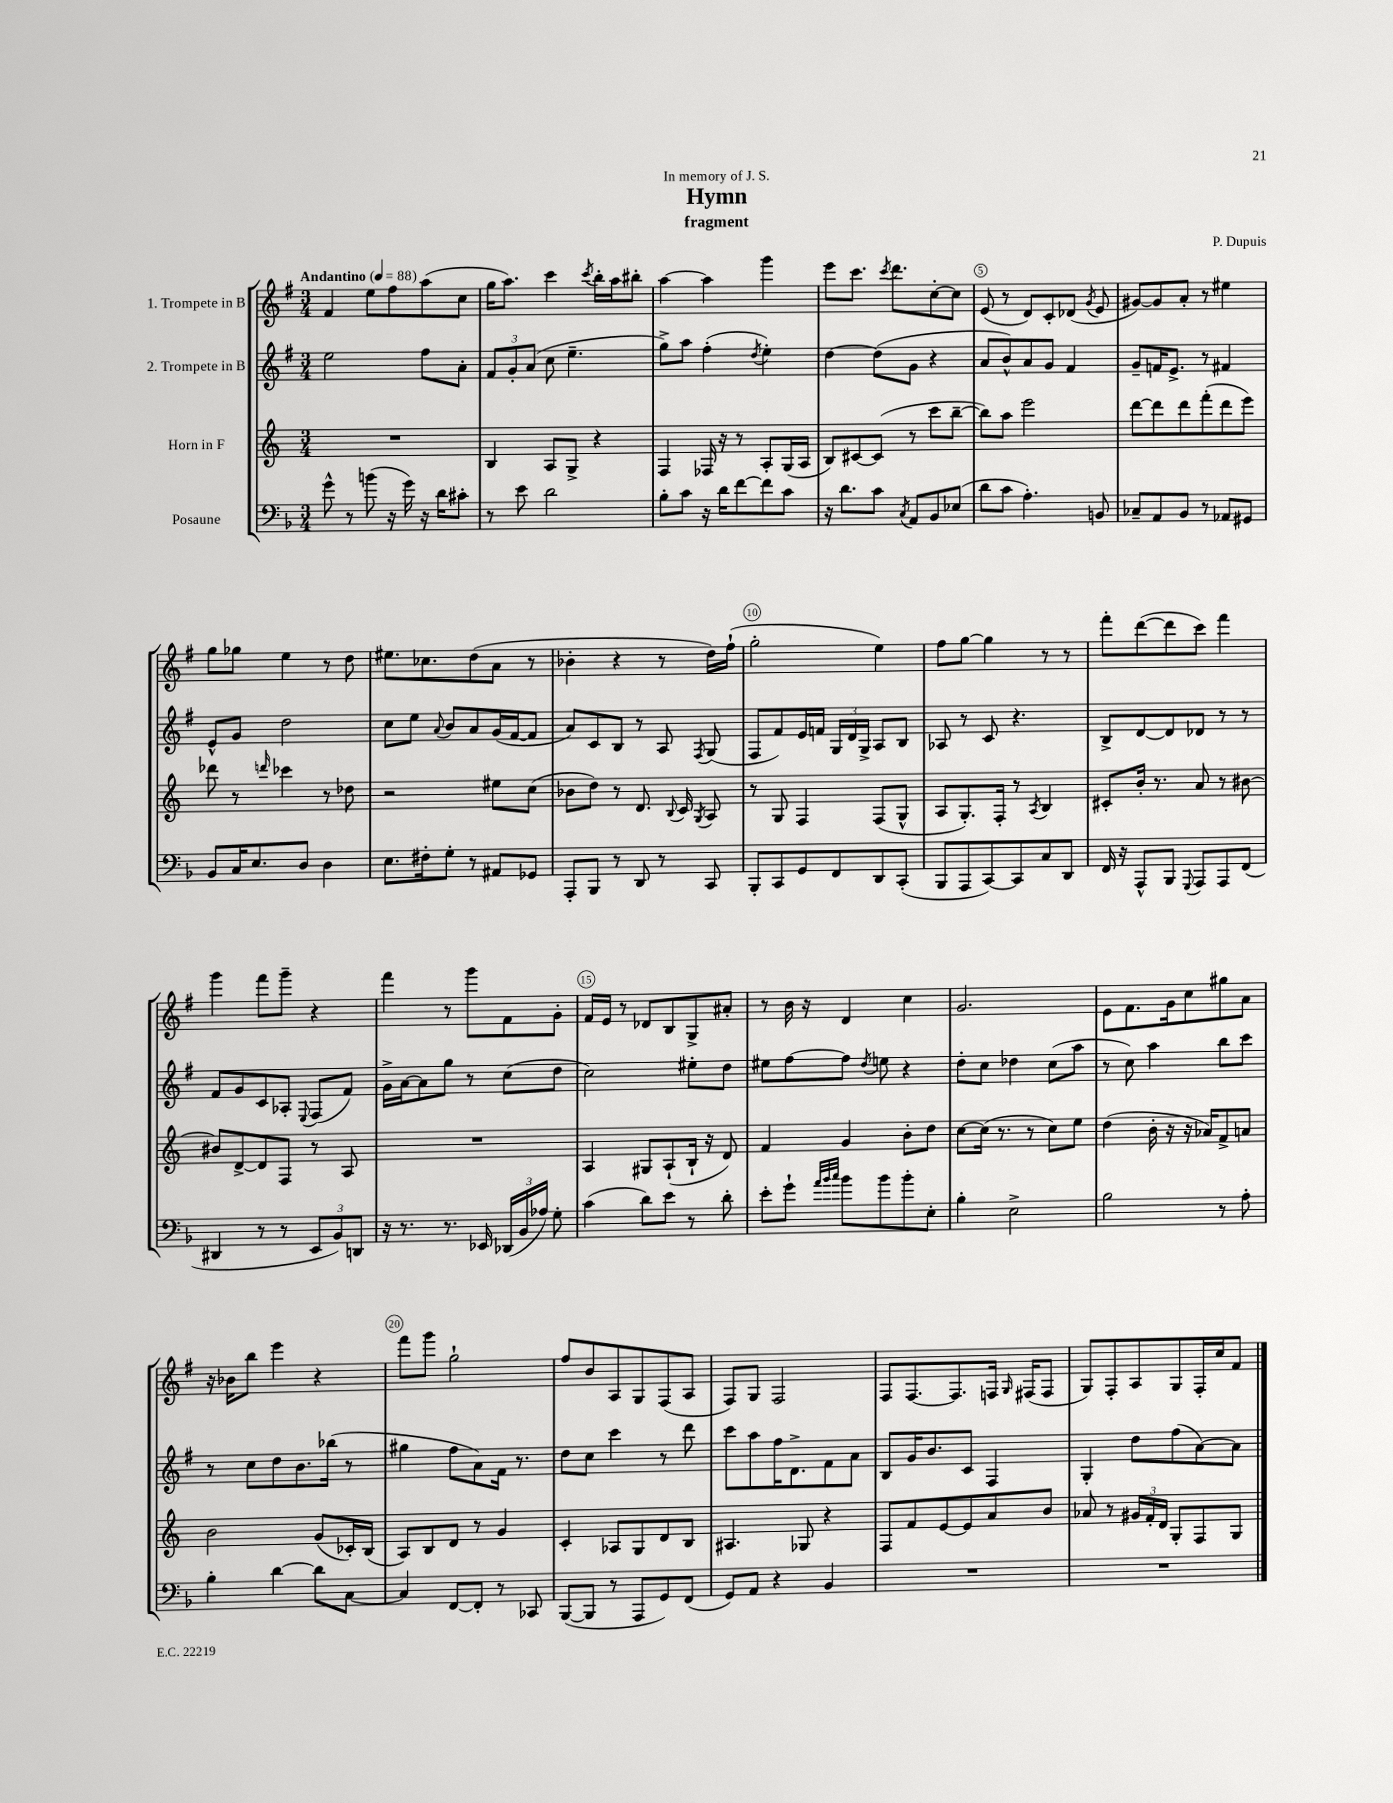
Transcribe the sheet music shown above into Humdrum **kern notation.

**kern	**kern	**kern	**kern
*staff4	*staff3	*staff2	*staff1
*clefF4	*clefG2	*clefG2	*clefG2
*k[b-]	*k[]	*k[f#]	*k[f#]
*M3/4	*M3/4	*M3/4	*M3/4
*MM88	*MM88	*MM88	*MM88
8g^^\	2.r	2ee\	4f#/
8r	.	.	.
(8b\	.	.	8ee\L
16r	.	.	8ff#\
16g\)	.	.	.
16r	.	8ff#\L	(8aa\
16d\LK	.	.	.
8c#'\J	.	8a'\J	8cc\J
=	=	=	=
8r	4B/	12f#/L	16gg\LK
.	.	.	8.aa\J)
.	.	12g'/	.
8e\	.	.	.
.	.	(12a/J	.
2d\	8A/L	8cc\	4ccc\
.	8G^/J	4.ee~\	.
.	.	.	8qccc/
.	4r	.	16bb'\LL
.	.	.	16aa\J
.	.	.	8bb#'\J
=	=	=	=
8B-'\L	4F/	8gg^\L)	[4aa\
8c\J	.	8aa\J	.
16r	16F-/	(4ff#'\	4aa\]
16d\LK	16r	.	.
[8f\	8r	.	.
.	.	8qdd/	.
8f\]	8A'/L	4ee'\)	4ggg\
8c\J	(16G/L	.	.
.	16A/JJ	.	.
=	=	=	=
16r	8B/L)	[4dd\	8eee\L
8.d\L	.	.	.
.	[8c#/	.	8.ccc\J
8c\J	(8c#/]J	(8dd\]L	.
.	.	.	8qccc/
.	.	.	8.ddd\L
8qC/	.	.	.
8AA/L	8r	8g\J	.
8BB-/	8ccc\L	4r	[8cc'\
(8E-/J	[8bb~\J	.	8cc\]J
=	=	=	=
8d\L	8bb\]L)	8a/L	(8e/
8c\J	8aa\J	8b^^/)	8r
4.A'\)	2eee\	8a/	8d/L)
.	.	8g/J	8c'/
.	.	4f#/	(8d-/J
.	.	.	8qg/
8BB/	.	.	8e/
=	=	=	=
8C-~/L	[8ddd\L	8g~/L	[8g#/L)
8AA/	8ddd\]	16f/K	8g#/]
.	.	8.e^/J	.
8BB-/J	8ddd\	.	8a'/J
8r	(8fff'\	8r	8r
8AA-/L	8ddd\	4f#/	4ee#\
8GG#/J	8eee\J)	.	.
=	=	=	=
8BB-/L	8ddd-\	8e^^/L	8gg\L
16C/K	8r	8g/J	8gg-\J
8.E/	.	.	.
.	16qqddd/	.	.
.	4ccc-\	2dd\	4ee\
8D/J	.	.	.
4D\	8r	.	8r
.	8dd-\	.	8dd\
=	=	=	=
8.E\L	2r	8cc\L	8.ee#\L
.	.	8ee\J	.
16F#'\k	.	.	8.cc-\
.	.	8qqa/	.
8G'\J	.	8b/L	.
8r	.	8a/	(8dd\
8AA#/L	8ee#\L	(16g/L	8a\J
.	.	[16f#/J	.
8GG-/J	(8cc\J	8f#/]J	8r
=	=	=	=
8AAA'/L	8b-\L	8a/L)	4b-'\
8BBB-/J	8dd\J)	8c/	.
8r	8r	8B/J	4r
8DD/	8.d/	8r	.
8r	.	8A/	8r
.	8qqB/	.	.
.	16c/	.	.
.	8qG/	8qF#/	.
8CC/	8A/	(8G/	16dd\LL)
.	.	.	(16ff#`\JJ
=	=	=	=
8BBB-'/L	8r	8F#/L	2gg'\
8CC/	8G/	8f#/)	.
8GG/	4F/	16e/L	.
.	.	16f/JJ	.
8FF/	.	24G/LL	.
.	.	24d/	.
.	.	24G^/JJ	.
8DD/	(8F/L	8A/L	4ee\)
(8CC'/J	8G^^/J	8B/J	.
=	=	=	=
8BBB-/L	8A/L	8A-/	8ff#\L
8AAA/	8.G'/)	8r	[8gg\J
[8CC/)	.	8c/	4gg\]
.	16F'/Jk	.	.
8CC/]	8r	4.r	.
.	8qA/	.	.
8C/	4B/	.	8r
8DD/J	.	.	8r
=	=	=	=
16FF/	8c#'/L	8B^/L	8fff#'\L
16r	.	.	.
8AAA^^/L	16b'/Jk	[8d/	([8ddd\
.	8.r	.	.
8BBB-/J	.	8d/]	8ddd\]
8qqGGG/	.	.	.
8AAA/L	8a/	8d-/J	8ccc\J)
8AAA/	8r	8r	4fff#\
(8FF/J	[8b#\	8r	.
=	=	=	=
4DD#/	8b#/]L	8f#/L	4ggg\
.	[8d^/	8g/	.
8r	8d/]	8c/	8fff#\L
8r	8F/J	8A-'/J	8ggg~\J
.	.	8qqE/	.
12EE/L	8r	(8F#/L	4r
12BB-/)	.	.	.
.	8A/	8f#/J)	.
12DD/J	.	.	.
=	=	=	=
16r	2.r	16g^\LL	4fff#\
8.r	.	[16a\J	.
.	.	8a\]	.
8.r	.	8gg\J	8r
.	.	8r	8ggg\L
16EE-/	.	.	.
(24DD-/LL	.	(8cc\L	8f#\
24BB-/	.	.	.
24A-/JJ)	.	.	.
8G'\	.	8dd\J	8g'\J
=	=	=	=
(4c\	4A/	2cc\)	16f#/LL
.	.	.	16e/JJ
.	.	.	8r
8d\L)	8G#/L	.	8d-/L
8e\J	(8A`/	.	8B/
8r	16B`/Jk	8ee#'\L	8G^/
.	16r	.	.
8d'\	8d/)	8dd\J	8a#'/J
=	=	=	=
8e'\L	4f/	8ee#\L	8r
8g`\J	.	[8ff#\	16b\
.	.	.	16r
32qqa/LLL	.	.	.
32qqb-/	.	.	.
32qqcc/JJJ	.	.	.
8b-\L	4g/	8ff#\]J	4d/
.	.	8qdd/	.
8b-\	.	8ee\	.
8b-'\	8b'\L	4r	4cc\
8E'\J	8dd\J	.	.
=	=	=	=
4B-'\	[8cc\L	8dd'\L	2.g/
.	(16cc\]Jk	8cc\J	.
.	8.r	.	.
2E^\	.	4dd-\	.
.	8r	.	.
.	8cc\L)	(8cc\L	.
.	8ee\J	8aa\J	.
=	=	=	=
2B-\	(4dd\	8r	8e\L
.	.	8cc\)	8.f#\
.	16b'\	4aa\	.
.	16r	.	16g\k
.	16r	.	8cc\
.	16a-/LK)	.	.
8r	8f^/	8bb\L	8gg#\
8A'\	8a/J	8ccc\J	8a\J
=	=	=	=
4B-'\	2b\	8r	16r
.	.	.	16b-\LK
.	.	8cc\L	8bb\J
[4d\	.	8dd\	4eee\
.	.	8.b\	.
8d\]L	(8g/L	.	4r
.	.	(16bb-\Jk	.
[8C\J	16c-'/L)	8r	.
.	(16B/JJ	.	.
=	=	=	=
4C/]	8A/L)	4gg#\	8fff#\L
.	8B/	.	8ggg\J
[8FF/L	8d/J	8ff#\L	2gg`\
8FF'/]J	8r	8a\)	.
8r	4g/	16f#\Jk	.
.	.	8.r	.
8CC-/	.	.	.
=	=	=	=
([8BBB-/L	4c'/	8dd\L	8ff#/L
8BBB-/]J	.	8cc\J	8b/
8r	8A-/L	4ccc\	8A/
8AAA/L	8G/	.	8G/
8GG/)	8d/	8r	(8F#/
(8FF/J	8B/J	8ddd\	8A/J
=	=	=	=
8GG/L)	4.A#/	8ccc\L	8F#/L)
8AA/J	.	8aa\	8G/J
4r	.	16ff#\K	2F#/
.	.	8.d^\	.
.	8G-/	.	.
4BB-/	4r	8f#\	.
.	.	8a\J	.
=	=	=	=
2.r	8F/L	8B/L	8F#/L
.	8f/	16g/K	[8.F#/
.	.	8.b/	.
.	[8e/	.	.
.	.	.	8.F#/]
.	8e/]	8c/J	.
.	8a/	4F#/	16F/Jk
.	.	.	16qqG/
.	.	.	(16F#/LK
.	8b/J	.	8F#/J
=	=	=	=
2.r	8a-/	4G'/	8G/L)
.	8r	.	8F#'/
.	24g#/LL	8dd\L	8A/
.	24f'/	.	.
.	24d/JJ	.	.
.	8G'/L	(8ff#\	8G/
.	8F/	[8a\)	16F#'/L
.	.	.	16cc/J
.	8G/J	8a\]J	8f#/J
==	==	==	==
*-	*-	*-	*-
